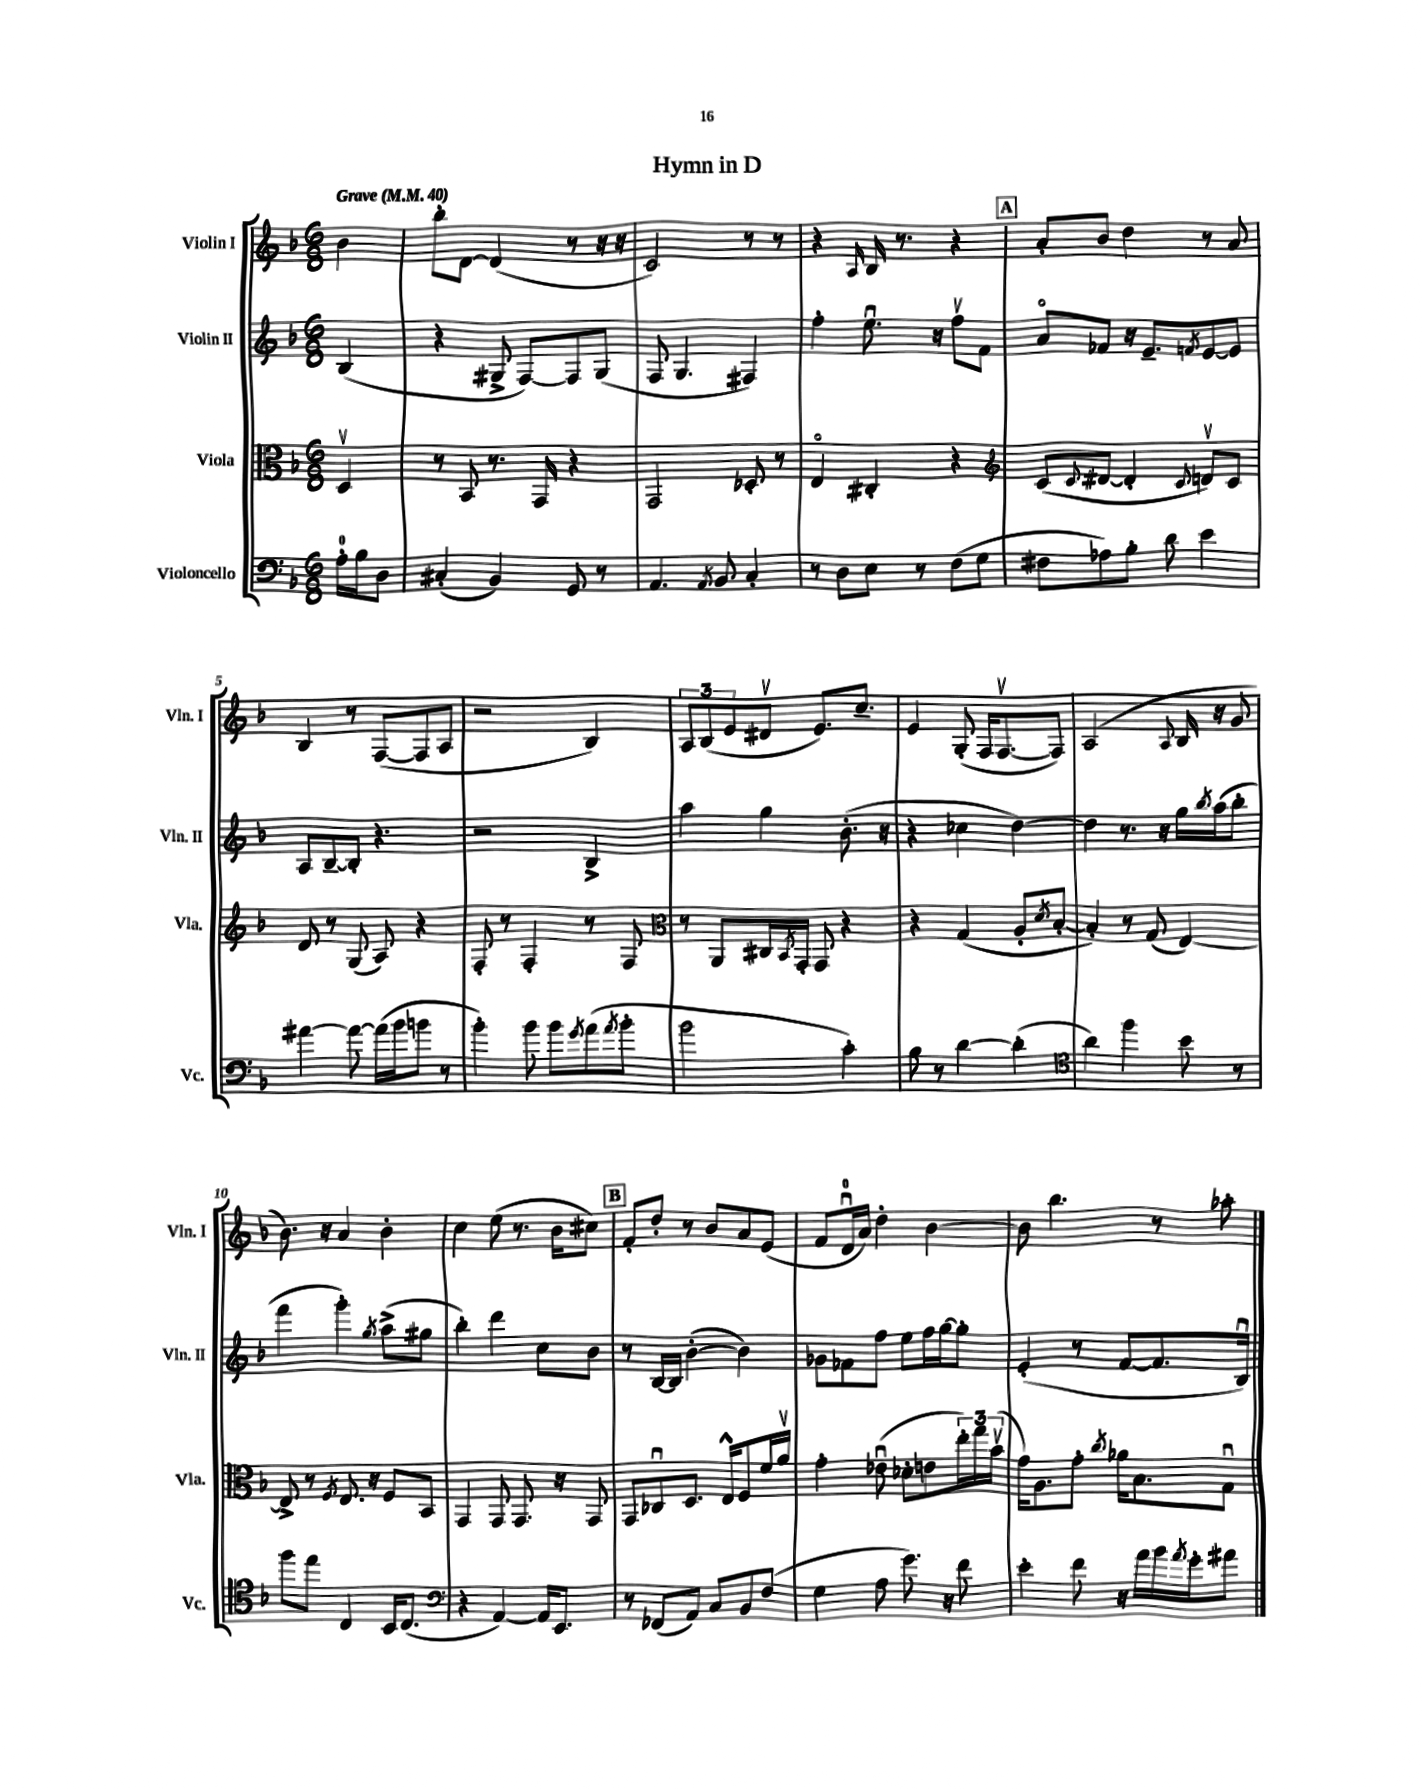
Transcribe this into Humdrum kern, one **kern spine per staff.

**kern	**kern	**kern	**kern
*part4	*part3	*part2	*part1
*staff4	*staff3	*staff2	*staff1
*I"Violoncello	*I"Viola	*I"Violin II	*I"Violin I
*I'Vc.	*I'Vla.	*I'Vln. II	*I'Vln. I
*clefF4	*clefC3	*clefG2	*clefG2
*k[b-]	*k[b-]	*k[b-]	*k[b-]
*M6/8	*M6/8	*M6/8	*M6/8
*MM40	*MM40	*MM40	*MM40
=	=	=	=
!	!	!	!LO:TX:a:B:t=Grave
16A'\LL	4Dv/	(4B-/	4b-\
16B-\J	.	.	.
8D\J	.	.	.
=1	=1	=1	=1
(4C#X'/	8r	4r	8bb-'\L
.	8BB-/	.	[8d\J
4BB-/)	8.r	8G#X^/	(4d/]
.	.	[8F/L)	.
.	16GG/	.	.
8GG/	4r	8F/]	8r
8r	.	(8G#/J	16r
.	.	.	16r
=2	=2	=2	=2
4.AA/	2GG/	8F/	2c/)
.	.	4.G/	.
8qAA/	.	.	.
8BB-/	.	.	.
4C'/	8D-X'/	4F#X/)	8r
.	8r	.	8r
=3	=3	=3	=3
8r	4E/	4ff'\	4r
8D\L	.	.	.
.	.	.	16qqA/
8E\J	4C#X'/	8.eeu\	16B-/
.	.	.	8.r
8r	.	.	.
.	.	16r	.
(8F\L	4r	8ffv\L	4r
8G\J	.	8f\J	.
!!LO:REH:place=s1:t=A
=4	=4	=4	=4
*	*clefG2	*	*
8F#X\L	(8c/L	8a/L	8a'/L
.	8qqc/	.	.
8A-X\)	[8d#X/J	8f-X/J	8b-/J
8B-'\J	4d#'/]	16r	4dd\
.	.	8.e~/L	.
8d\	.	.	.
.	8qqc/	8qfn/	.
4e\	8dnv/L)	[8e/	8r
.	8c/J	8e/J]	8a/
!!LO:LB:g=z
=5	=5	=5	=5
[4a#X\	8d/	8A/L	4B-/
.	8r	[8B-~/	.
8a#\_	(8G/	8B-'/J]	8r
(16a#\LL]	8A/)	4.r	([8F/L
16b-\J	.	.	.
8bn\J	4r	.	8F/]
8r	.	.	8A/J
=6	=6	=6	=6
4b-'\)	8F'/	2r	2r
.	8r	.	.
8b-\	4F'/	.	.
8b-\L	.	.	.
8qg/	.	.	.
(8a\	8r	4B-^/	4B-/)
8qa/	.	.	.
8b-'\J	8F/	.	.
=7	=7	=7	=7
*	*clefC3	*	*
2b-\	8r	4aa\	12A/L
.	.	.	(12B-/
.	8AA/L	.	.
.	.	.	12e/
.	16C#X/L	4gg\	8d#Xv/J
.	8qBB-/	.	.
.	16GG'/JJ	.	.
.	8GG/	.	8.e/L)
4c'\)	4r	(8.b-'\	.
.	.	.	8.cc~/J
.	.	16r	.
=8	=8	=8	=8
8B-\	4r	4r	4e/
8r	.	.	.
[4d\	(4G/	4cc-X\	(8G'/
.	.	.	16F/KL
.	.	.	[8.Fv/
(4d'\]	8A'/L	[4dd\)	.
.	8qd/	.	.
.	[8B-'/J	.	8F/J])
=9	=9	=9	=9
*clefC4	*	*	*
4a\)	4B-'/])	4dd\]	(2A/
4ff\	8r	8.r	.
.	(8G/	.	.
.	.	16r	.
.	.	.	8qqA/
8b-\	[4E/)	16gg\LL	16B-/
.	.	8qbb-/	.
.	.	(16aa\J	16r
8r	.	8bb-'\J	8g/
!!LO:LB:g=z
=10	=10	=10	=10
8ff\L	8E^/]	4fff\	8.b-\)
8ee\J	8r	.	.
.	.	.	16r
.	8qF/	.	.
4C/	8.E/	4ggg'\)	4a/
.	16r	.	.
.	.	8qgg/	.
16BB-/KL	8F/L	(8aa^\L	4b-'\
(8.C/J	.	.	.
.	8BB-/J	8gg#X\J	.
=11	=11	=11	=11
*clefF4	*	*	*
4r	4GG/	4bb-'\)	4cc\
[4AA/)	8GG/	4ddd\	(8ee\
.	8.GG/	.	8.r
16AA/KL]	.	8cc\L	.
8.EE/J	16r	.	16b-\KL
.	8GG/	8b-\J	8cc#X\J)
!!LO:REH:place=s1:t=B
=12	=12	=12	=12
8r	8GG/L	8r	8f'/L
(8FF-X/L	8C-Xu/	[16B-/LL	8dd'/J
.	.	16B-/JJ]	.
8AA/J)	8.D/J	([4b-'\	8r
8C/L	.	.	8b-/L
.	16E^^/KL	.	.
8BB-/	8F/	4b-\])	8a/
(8F/J	16f/L	.	(8e/J
.	16av/JJ	.	.
=13	=13	=13	=13
4G\	4g'\	8g-X\L	8f/L
.	.	8f-X\	16du/L
.	.	.	16a/JJ)
8A\	(8e-Xu\	8ff\J	4dd'\
8.g\)	8d-X'\L	8ee\L	.
.	8en\	16ff\L	[4b-\
16r	.	[16gg\J	.
8f\	24ee'\L)	8gg'\J]	.
.	24gg\	.	.
.	(24b-v\JJ	.	.
=14	=14	=14	=14
4e'\	16g\KL)	(4e'/	8b-\]
.	8.A\	.	.
.	.	.	4.bb-\
8f\	8g'\J	8r	.
.	8qcc/	.	.
16r	16a-X\KL	[8f/L	.
16a\LL	8.B-\	.	.
16b-\	.	8.f/]	8r
8qa/	.	.	.
16g'\J	.	.	.
8a#X\J	8Gu\J	.	8aa-X'\
.	.	16B-u/Jk)	.
==	==	==	==
*-	*-	*-	*-
